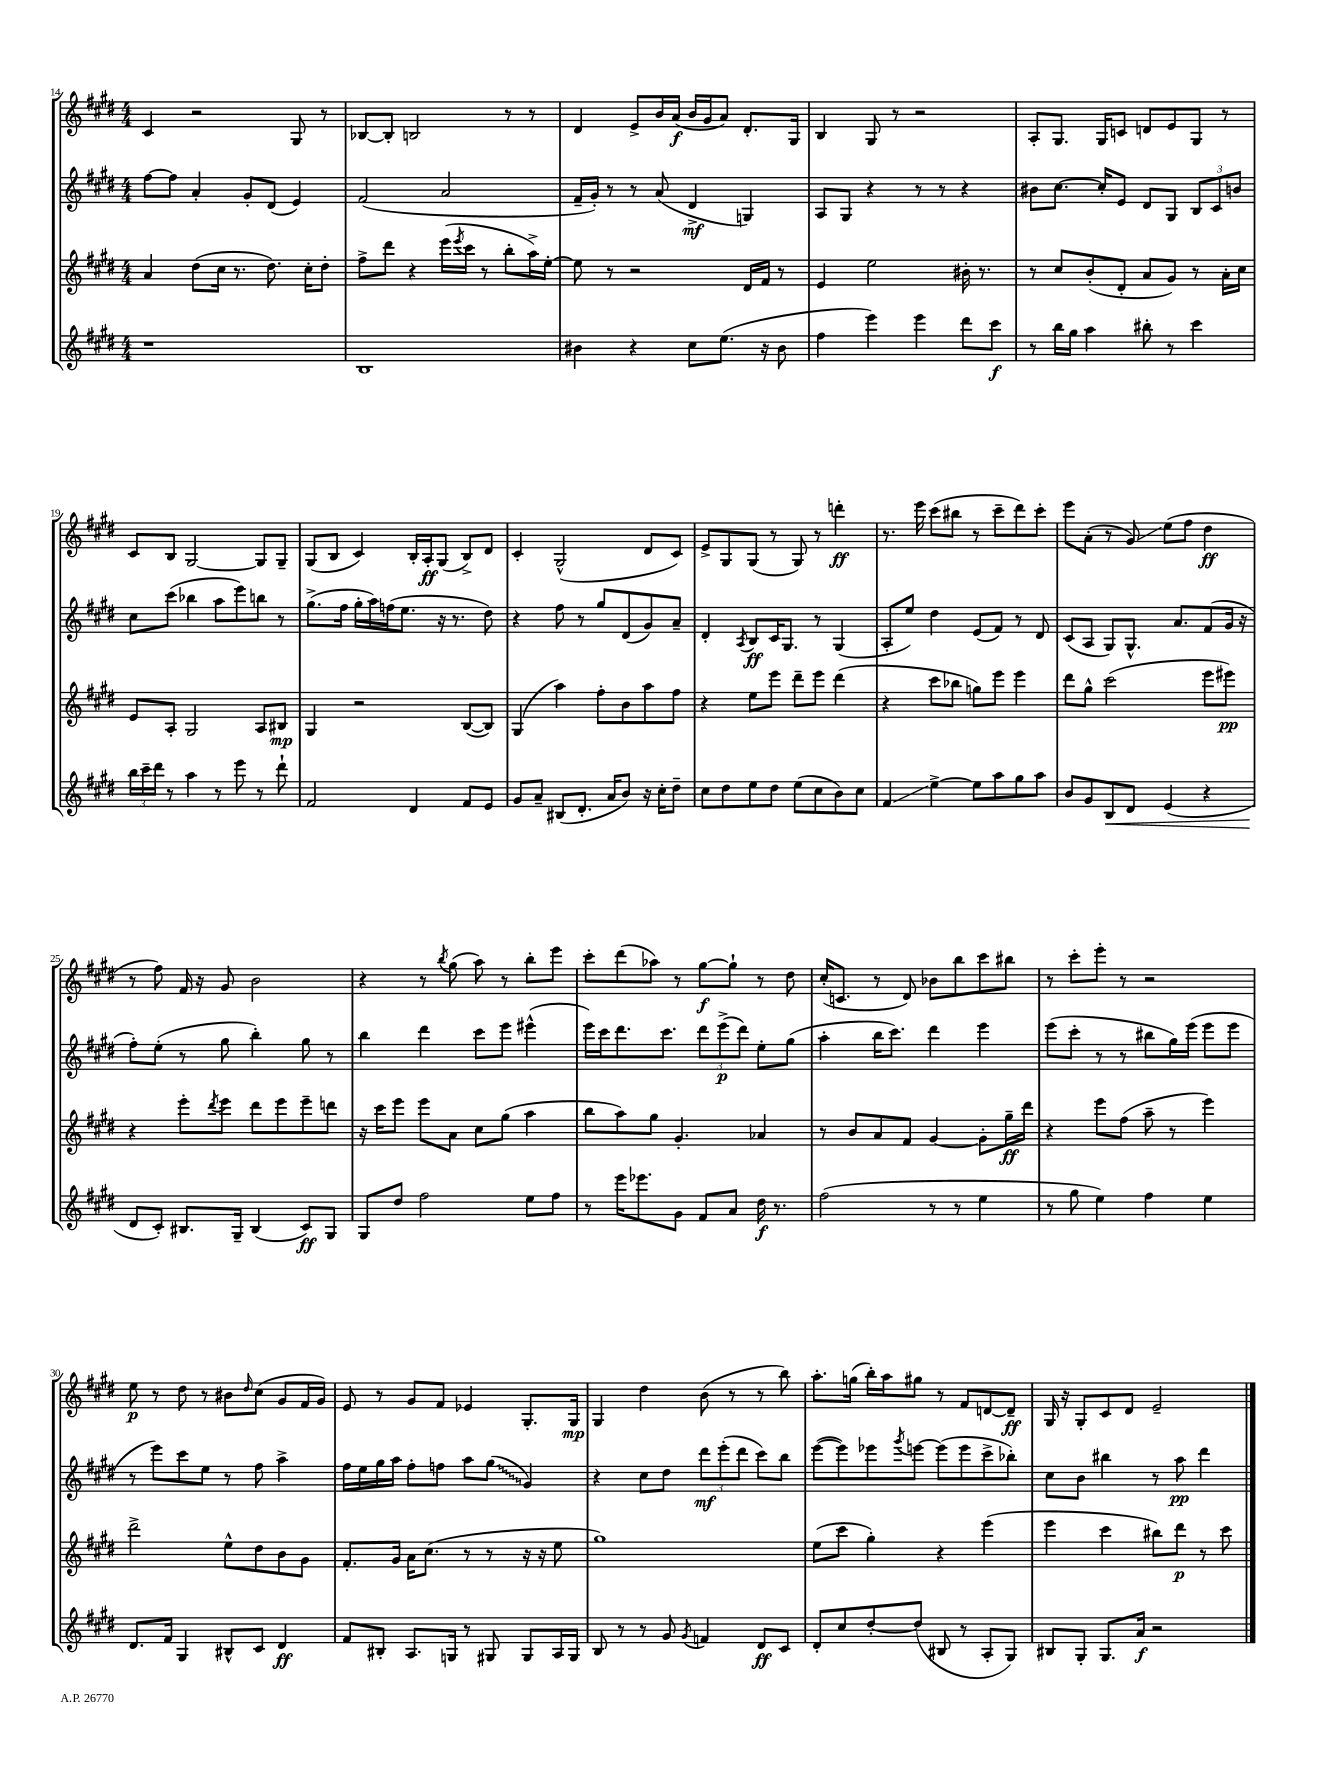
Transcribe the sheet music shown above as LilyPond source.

<<
\new StaffGroup <<
\new Staff = "s0" {
    \clef treble \key e \major \numericTimeSignature \time 4/4
    cis'4 r2 gis8 r8 |
    bes8~ bes8-. b2 r8 r8 |
    dis'4 e'8-> b'16 a'16\f( b'16 gis'16 a'8) dis'8.-. gis16 |
    b4 gis8 r8 r2 |
    a8-. gis8. gis16 c'8 d'8 e'8 gis8 r8 |
    cis'8 b8 gis2~ gis8 gis8-- |
    gis8( b8 cis'4) b16-. a16-.\ff gis8( b8->) dis'8 |
    cis'4-. gis2-^( dis'8 cis'8) |
    e'8-> gis8 gis8( r8 gis8) r8 d'''4-.\ff |
    r8. e'''16 cis'''8( bis''8 r8 cis'''8-- dis'''8) cis'''8-. |
    e'''8 a'8-.( r8 gis'8\glissando) e''8( fis''8 dis''4\ff |
    r8 fis''8) fis'16 r16 gis'8 b'2 |
    r4 r8 \acciaccatura { b''8 } gis''8( a''8) r8 b''8-. e'''8 |
    cis'''8-. dis'''8( aes''8) r8 gis''8~\f gis''8-! r8 dis''8 |
    cis''16-.( c'8. r8 dis'8) bes'8 b''8 cis'''8 bis''8 |
    r8 cis'''8-. e'''8-. r8 r2 |
    e''8\p r8 dis''8 r8 bis'8 \grace { dis''16 } cis''8( gis'8 fis'16 gis'16) |
    e'8 r8 gis'8 fis'8 ees'4 gis8.-. gis16\mp |
    gis4 dis''4 b'8( r8 r8 b''8) |
    a''8.-. g''16( b''16-.) a''16 gis''8 r8 fis'8 d'8~ d'8--\ff |
    gis16 r16 gis8-. cis'8 dis'8 e'2-- \bar "|." |
}
\new Staff = "s1" {
    \clef treble \key e \major \numericTimeSignature \time 4/4
    fis''8~ fis''8 a'4-. gis'8-. dis'8( e'4) |
    fis'2( a'2 |
    fis'16-- gis'16-.) r8 r8 a'8( dis'4->\mf g4) |
    a8 gis8 r4 r8 r8 r4 |
    bis'8 cis''8.~ cis''16-. e'8 dis'8 gis8 \tuplet 3/2 { b8 cis'8 b'8 } |
    cis''8 cis'''8( bes''4 a''8 e'''8) b''8 r8 |
    gis''8.->( fis''16 gis''16-. a''16) f''16( e''8. r16 r8. dis''8) |
    r4 fis''8 r8 gis''8 dis'8( gis'8) a'8-- |
    dis'4-. \acciaccatura { a8 } b8\ff cis'16 gis8. r8 gis4( |
    a8-. e''8) dis''4 e'8( fis'8) r8 dis'8 |
    cis'8( a8 gis8) gis8.-^ a'8. fis'8( gis'16 r16 |
    fis''8-.) e''8-.( r8 gis''8 b''4-.) gis''8 r8 |
    b''4 dis'''4 cis'''8 e'''8 eis'''4-^( |
    e'''16) cis'''16 dis'''8. cis'''8. \tuplet 3/2 { dis'''8 e'''8->\p( dis'''8) } e''8-. gis''8( |
    a''4-. b''16 cis'''8.) dis'''4 e'''4 |
    e'''8( cis'''8-. r8 r8 bis''8 gis''16) e'''16( e'''8 e'''8 |
    r8 e'''8) cis'''8 e''8 r8 fis''8 a''4-> |
    fis''16 e''16 gis''16 a''16 fis''8-. f''8 a''8 \once \override Glissando.style = #'zigzag gis''8\glissando( gis'4) |
    r4 cis''8 dis''8 \tuplet 3/2 { dis'''8\mf e'''8-.( dis'''8 } cis'''8) b''8 |
    e'''8~( e'''8) ees'''8 \acciaccatura { gis'''8 } e'''8~ e'''8( e'''8 cis'''8-> bes''8-.) |
    cis''8 b'8 bis''4 r8 a''8\pp dis'''4 \bar "|." |
}
\new Staff = "s2" {
    \clef treble \key e \major \numericTimeSignature \time 4/4
    a'4 dis''8( cis''16 r8. dis''8.) cis''16-. dis''8-. |
    fis''8-> dis'''8 r4 e'''16( \acciaccatura { e'''8 } cis'''16 r8 b''8-. a''16->) e''16~-. |
    e''8 r8 r2 dis'16 fis'16 r8 |
    e'4 e''2 bis'16-. r8. |
    r8 cis''8 b'8-.( dis'8-. a'8 gis'8) r8 a'16-. cis''16 |
    e'8 a8-. gis2 a8 bis8\mp |
    gis4 r2 b8~( b8) |
    gis4( a''4) fis''8-. b'8 a''8 fis''8 |
    r4 e''8 e'''8 dis'''8-- e'''8 dis'''4( |
    r4 cis'''8 bes''8 g''8) e'''8 e'''4 |
    dis'''8 gis''8-^ cis'''2( e'''8 eis'''8\pp) |
    r4 e'''8-. \acciaccatura { dis'''8 } e'''8 dis'''8 e'''8 e'''8-- d'''8 |
    r16 cis'''16 e'''8 e'''8 a'8 cis''8 gis''8( a''4 |
    b''8 a''8) gis''8 gis'4.-. aes'4 |
    r8 b'8 a'8 fis'8 gis'4~ gis'8-. gis''16--\ff dis'''16 |
    r4 e'''8 fis''8( a''8-- r8 e'''4) |
    dis'''2-> e''8-^ dis''8 b'8 gis'8 |
    fis'8.-. gis'16 a'16 cis''8.( r8 r8 r16 r16 e''8 |
    gis''1) |
    e''8( cis'''8 gis''4-.) r4 e'''4( |
    e'''4 cis'''4 bis''8) dis'''8\p r8 cis'''8 \bar "|." |
}
\new Staff = "s3" {
    \clef treble \key e \major \numericTimeSignature \time 4/4
    r1 |
    b1 |
    bis'4 r4 cis''8 e''8.( r16 bis'8 |
    fis''4 e'''4) e'''4 dis'''8 cis'''8\f |
    r8 b''16 gis''16 a''4 bis''8-. r8 cis'''4 |
    \tuplet 3/2 { b''16 cis'''16-- dis'''16 } r8 a''4 r8 e'''8 r8 dis'''8-! |
    fis'2 dis'4 fis'8 e'8 |
    gis'8 a'8-- bis8( dis'8.-. a'16 b'8) r16 cis''16-. dis''8-- |
    cis''8 dis''8 e''8 dis''8 e''8( cis''8 b'8) cis''8 |
    fis'4\glissando e''4~-> e''8 a''8 gis''8 a''8 |
    b'8 gis'8 b8\< dis'8 e'4( r4 |
    dis'8\! cis'8-.) bis8. gis16-- bis4( cis'8\ff) gis8 |
    gis8 dis''8 fis''2 e''8 fis''8 |
    r8 e'''16 ees'''8. gis'8 fis'8 a'8 dis''16\f r8. |
    fis''2( r8 r8 e''4 |
    r8 gis''8 e''4) fis''4 e''4 |
    dis'8. fis'16 gis4 bis8-^ cis'8 dis'4\ff |
    fis'8 bis8-. a8. g16 r8 gis8 gis8 a16 gis16 |
    b8 r8 r8 gis'8 \acciaccatura { gis'8 } f'4 dis'8\ff cis'8 |
    dis'8-. cis''8 dis''8~-. dis''8( bis8 r8 a8-. gis8) |
    bis8 gis8-. gis8. a'16\f r2 \bar "|." |
}
>>
>>
\layout { \context { \Score currentBarNumber = #14 } }
